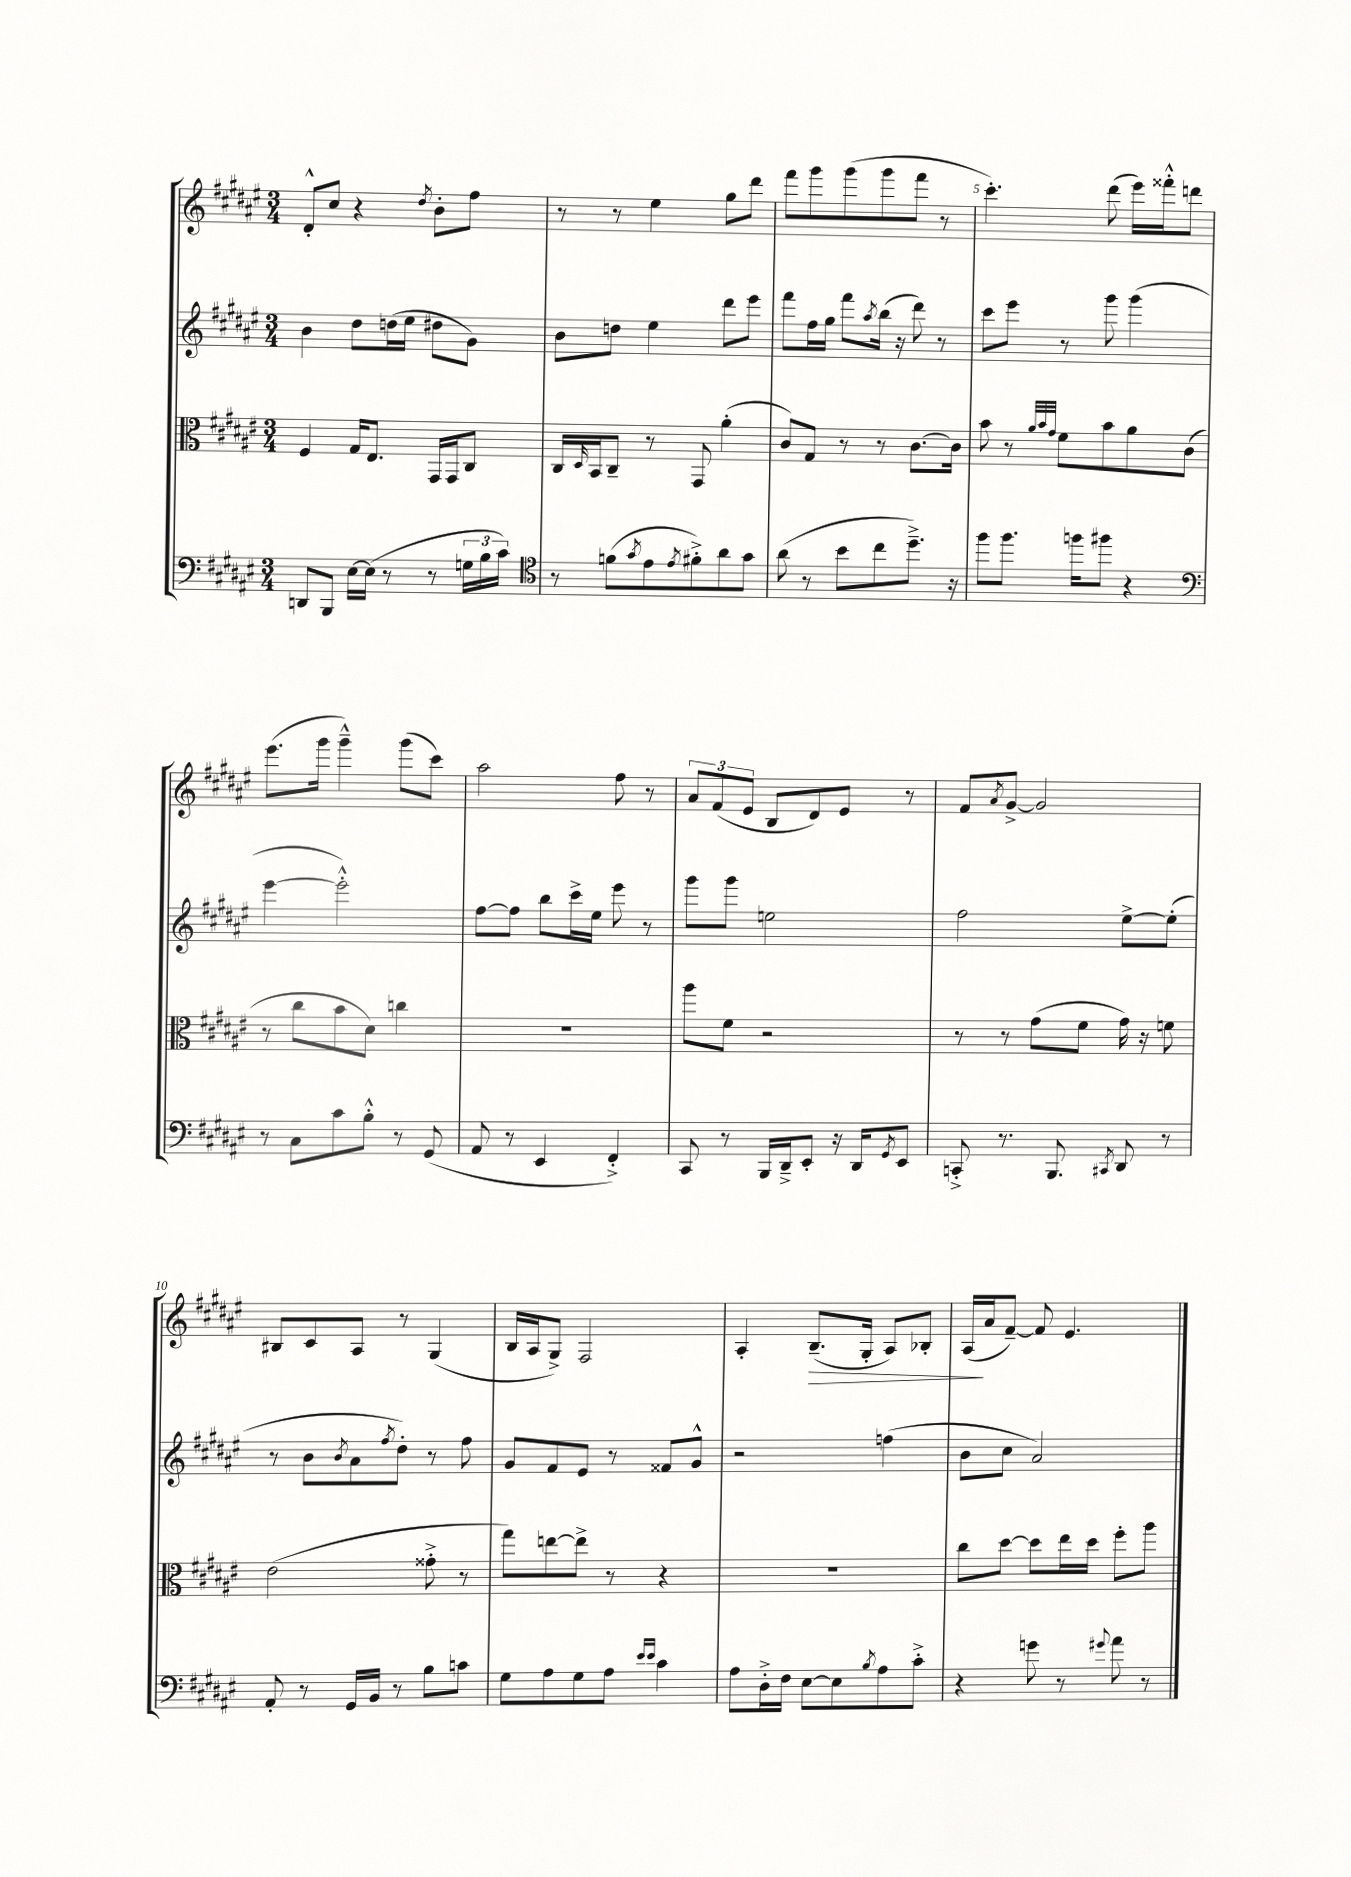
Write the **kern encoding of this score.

**kern	**kern	**kern	**kern
*staff4	*staff3	*staff2	*staff1
*clefF4	*clefC3	*clefG2	*clefG2
*k[f#c#g#d#a#e#]	*k[f#c#g#d#a#e#]	*k[f#c#g#d#a#e#]	*k[f#c#g#d#a#e#]
*M3/4	*M3/4	*M3/4	*M3/4
8DD	4F#	4b	8d#'^^
8BBB	.	.	8cc#
[16E#	16G#	8dd#	4r
(16E#]	8.E#	.	.
8r	.	(16dd	.
.	.	16ee#	.
.	.	.	8qdd#
8r	16GG#	8dd#	8b'
.	16GG#	.	.
24G	8C#	8g#)	8ff#
24B	.	.	.
24c#)	.	.	.
=	=	=	=
*clefC4	*	*	*
8r	16C#	8b	8r
.	16qqD#	.	.
.	16BB	.	.
(8f	8C#~	8dd	8r
8qg#	.	.	.
8e#	8r	4ee#	4ee#
8qe#	.	.	.
8f#'^)	8GG#	.	.
8a#	(4a#'	8ddd#	8gg#
8g#	.	8eee#	8ddd#
=	=	=	=
(8a#	8c#)	8fff#	8fff#
8r	8G#	16ff#	8ggg#
.	.	16gg#	.
8b	8r	8fff#	(8ggg#
.	.	8qaa#	.
8cc#	8r	(16bb	8ggg#
.	.	16r	.
8.dd#~^)	[8.c#	8ddd#)	8fff#
.	.	8r	8r
16r	16c#]	.	.
=	=	=	=
8ff#	8b	8ccc#	4.ccc#')
8.ff#	8r	8eee#	.
.	32qqa#	.	.
.	32qqb	.	.
.	32qqg#	.	.
.	8f#	8r	.
16ff	.	.	.
8ff#	8b	8ggg#	(8ddd#
4r	8a#	(4ggg#	16eee#)
.	.	.	16fff##'^^
.	(8c#	.	8ddd
=	=	=	=
*clefF4	*	*	*
8r	8r	[4eee#	(8.eee#
8C#	8cc#	.	.
.	.	.	16ggg#
8c#	8b	2eee#'^^])	4ggg#~^^)
8B'^^	8d#)	.	.
8r	4cc	.	(8ggg#
(8GG#	.	.	8ccc#)
=	=	=	=
8AA#	2.r	[8ff#	2aa#
8r	.	8ff#]	.
4EE#	.	8bb	.
.	.	16ccc#^	.
.	.	16ee#	.
4FF#'^)	.	8eee#	8ff#
.	.	8r	8r
=	=	=	=
8CC#	8aa#	8ggg#	12a#
.	.	.	(12f#
8r	8f#	8ggg#	.
.	.	.	12e#
16BBB	2r	2ee	8B
16DD#~^	.	.	.
8EE#'	.	.	8d#)
16r	.	.	8e#
16DD#	.	.	.
8qGG#	.	.	.
8EE#	.	.	8r
=	=	=	=
8CC'^	8r	2ff#	8f#
.	.	.	8qa#
8.r	8r	.	[8g#^
.	(8g#	.	2g#]
8.BBB	.	.	.
.	8f#	.	.
8qCC#	.	.	.
8DD#	16g#)	[8ee#^	.
.	16r	.	.
8r	8f	(8ee#']	.
=	=	=	=
8AA#'	(2e#	8r	8B#
8r	.	8b	8c#
.	.	8qb	.
16GG#	.	8a#	8A#
16BB	.	.	.
.	.	8qff#	.
8r	.	8dd#')	8r
8B	8g##'^	8r	(4G#
8c	8r	8ff#	.
=	=	=	=
8G#	8gg#)	8g#	16B
.	.	.	16A#
8A#	[8ee	8f#	8G#^)
8G#	8ee^]	8e#	2F#
8A#	8r	8r	.
16qqe#	.	.	.
16qqe#	.	.	.
4c#	4r	8f##	.
.	.	8g#^^	.
=	=	=	=
8A#	2.r	2r	4A#'
16D#'^	.	.	.
16F#	.	.	.
[8E#	.	.	(8.B~
8E#]	.	.	.
.	.	.	16G#'
8qB	.	.	.
8A#	.	(4ff	8A#)
8c#'^	.	.	8B-'
=	=	=	=
4r	8cc#	8b	(16A#
.	.	.	16a#
.	[8dd#	8cc#	[8f#~)
8g	8dd#]	2a#)	8f#]
8r	16ee#	.	4.e#
.	16dd#	.	.
8qqg#	.	.	.
8a#	8ff#'	.	.
8r	8aa#	.	.
==	==	==	==
*-	*-	*-	*-
